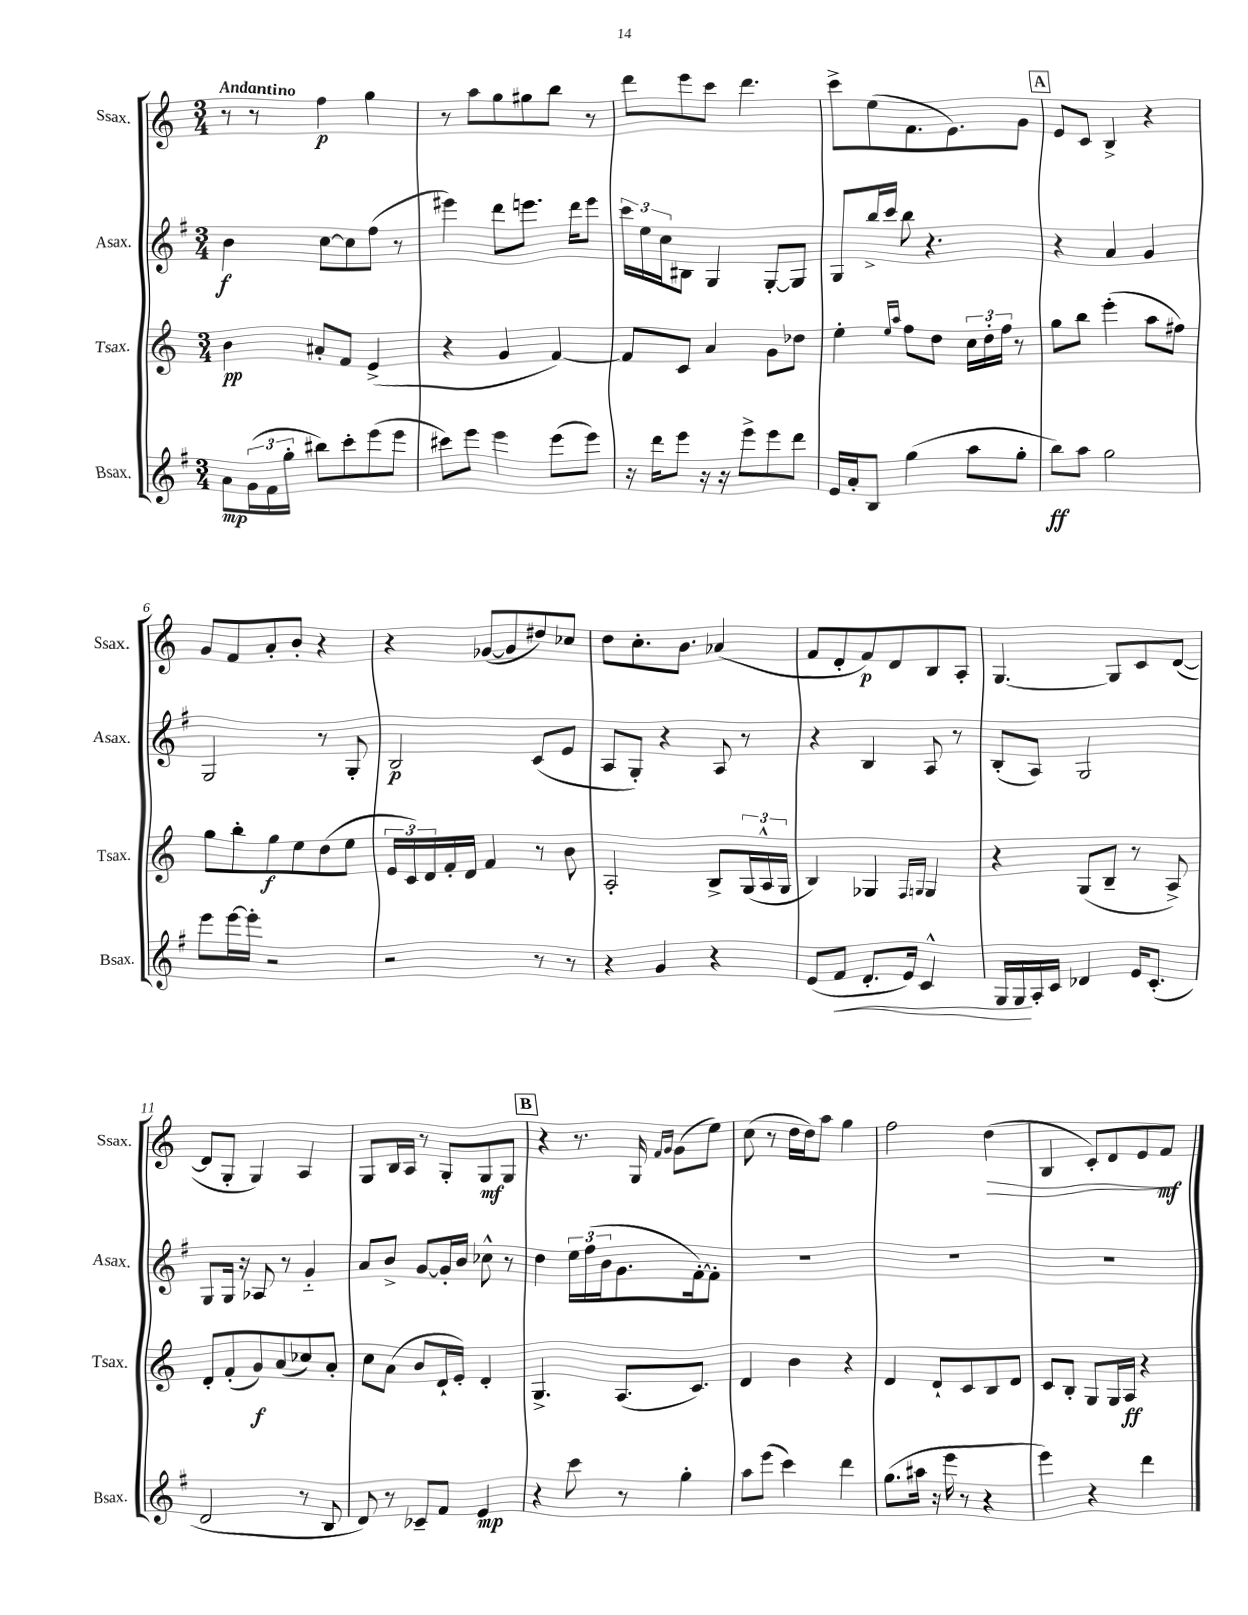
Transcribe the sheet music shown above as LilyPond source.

<<
\new StaffGroup <<
\new Staff = "s0" \with { instrumentName = "Ssax." shortInstrumentName = "Ssax." } {
    \clef treble \key c \major \numericTimeSignature \time 3/4 \tempo "Andantino"
    r8 r8 f''4\p g''4 |
    r8 a''8 g''8 gis''8 b''8 r8 |
    d'''8 e'''8 c'''8 d'''4. |
    c'''8-> e''8( f'8. e'8.) g'8 |
    \mark \markup { \box "A" } e'8 c'8 b4-> r4 |
    g'8 f'8 a'8-. b'8-. r4 |
    r4 ges'8~( ges'8 dis''8) ces''8 |
    d''8 c''8.-. b'8. aes'4( |
    f'8 d'8-. f'8\p) d'8 b8 a8-. |
    g4.~ g8 c'8 d'8~( |
    d'8 g8-. g4) a4 |
    g8 b16 a16 r8 g8-. g8\mf g8 |
    \mark \markup { \box "B" } r4 r8. g16 \grace { f'16 g'16 } g'8( e''8) |
    c''8( r8 d''16 d''16) a''8 g''4 |
    f''2 d''4\>( |
    b4 c'8-.) d'8 e'8 f'8\mf\! \bar "|." |
}
\new Staff = "s1" \with { instrumentName = "Asax." shortInstrumentName = "Asax." } {
    \clef treble \key g \major \numericTimeSignature \time 3/4
    b'4\f c''8~ c''8 fis''8( r8 |
    eis'''4) d'''8 e'''8. d'''16 e'''8 |
    \tuplet 3/2 { c'''16 e''16 c''16 } bis8 g4 g8~-. g8 |
    g8 b''16-> c'''16 b''8 r4. |
    \mark \markup { \box "A" } r4 a'4 g'4 |
    g2 r8 g8-. |
    b2\p c'8( e'8 |
    a8 g8-.) r4 a8 r8 |
    r4 b4 a8 r8 |
    b8-.( a8) g2 |
    g8 g16 r16 aes8 r8 g'4-_ |
    a'8 b'8-> g'8~ g'16-. b'16 ces''8-^ r8 |
    \mark \markup { \box "B" } d''4 \tuplet 3/2 { e''16 fis''16( b'16 } g'8. fis'16~-.) fis'8-. |
    R2. |
    R2. |
    R2. \bar "|." |
}
\new Staff = "s2" \with { instrumentName = "Tsax." shortInstrumentName = "Tsax." } {
    \clef treble \key c \major \numericTimeSignature \time 3/4
    b'4\pp ais'8-. f'8 e'4->( |
    r4 g'4 f'4~) |
    f'8 c'8 a'4 g'8 des''8 |
    e''4-. \grace { e''16 a''16 } f''8 d''8 \tuplet 3/2 { c''16 d''16-. f''16 } r8 |
    \mark \markup { \box "A" } g''8 b''8 e'''4-.( a''8 fis''8) |
    g''8 b''8-. g''8\f e''8 d''8( e''8 |
    \tuplet 3/2 { e'16 c'16) d'16 } f'16-. d'16 f'4 r8 b'8 |
    a2-. b8-> \tuplet 3/2 { g16( a16-^ g16 } |
    b4) ges4 \grace { f16 g16 } g4 |
    r4 g8( b8-- r8 a8->) |
    d'8-. f'8-.( g'8\f) a'8( ces''8) a'8-. |
    c''8 a'8( b'8 d'16-! e'16-.) d'4-. |
    \mark \markup { \box "B" } g4.-> a8.( c'8.) |
    d'4 b'4 r4 |
    d'4 d'8-! c'8 b8 d'8 |
    c'8 b8-. g8 g16 a16\ff r4 \bar "|." |
}
\new Staff = "s3" \with { instrumentName = "Bsax." shortInstrumentName = "Bsax." } {
    \clef treble \key g \major \numericTimeSignature \time 3/4
    a'8\mp \tuplet 3/2 { g'16( fis'16 g''16-. } bis''8) c'''8-. e'''8( e'''8 |
    cis'''8) e'''8 e'''4 e'''8( e'''8) |
    r16 d'''16 e'''8 r16 r16 e'''8-> e'''8 d'''8 |
    e'16 a'16-. b8 g''4( a''8 g''8-. |
    \mark \markup { \box "A" } b''8\ff) a''8 g''2 |
    e'''8 e'''16~ e'''16-. r2 |
    r2 r8 r8 |
    r4 g'4 r4 |
    e'8( fis'8\< d'8.-. e'16) c'4-^ |
    g16 g16\! a16-. c'16 des'4 e'16 c'8.-.( |
    d'2 r8 b8 |
    d'8) r8 ces'8-- fis'8 e'4\mp |
    \mark \markup { \box "B" } r4 c'''8 r8 g''4-. |
    a''8 e'''8( c'''4) d'''4 |
    g''8.( ais''16 r16 e'''16 r8 r4 |
    e'''4) r4 d'''4 \bar "|." |
}
>>
>>
